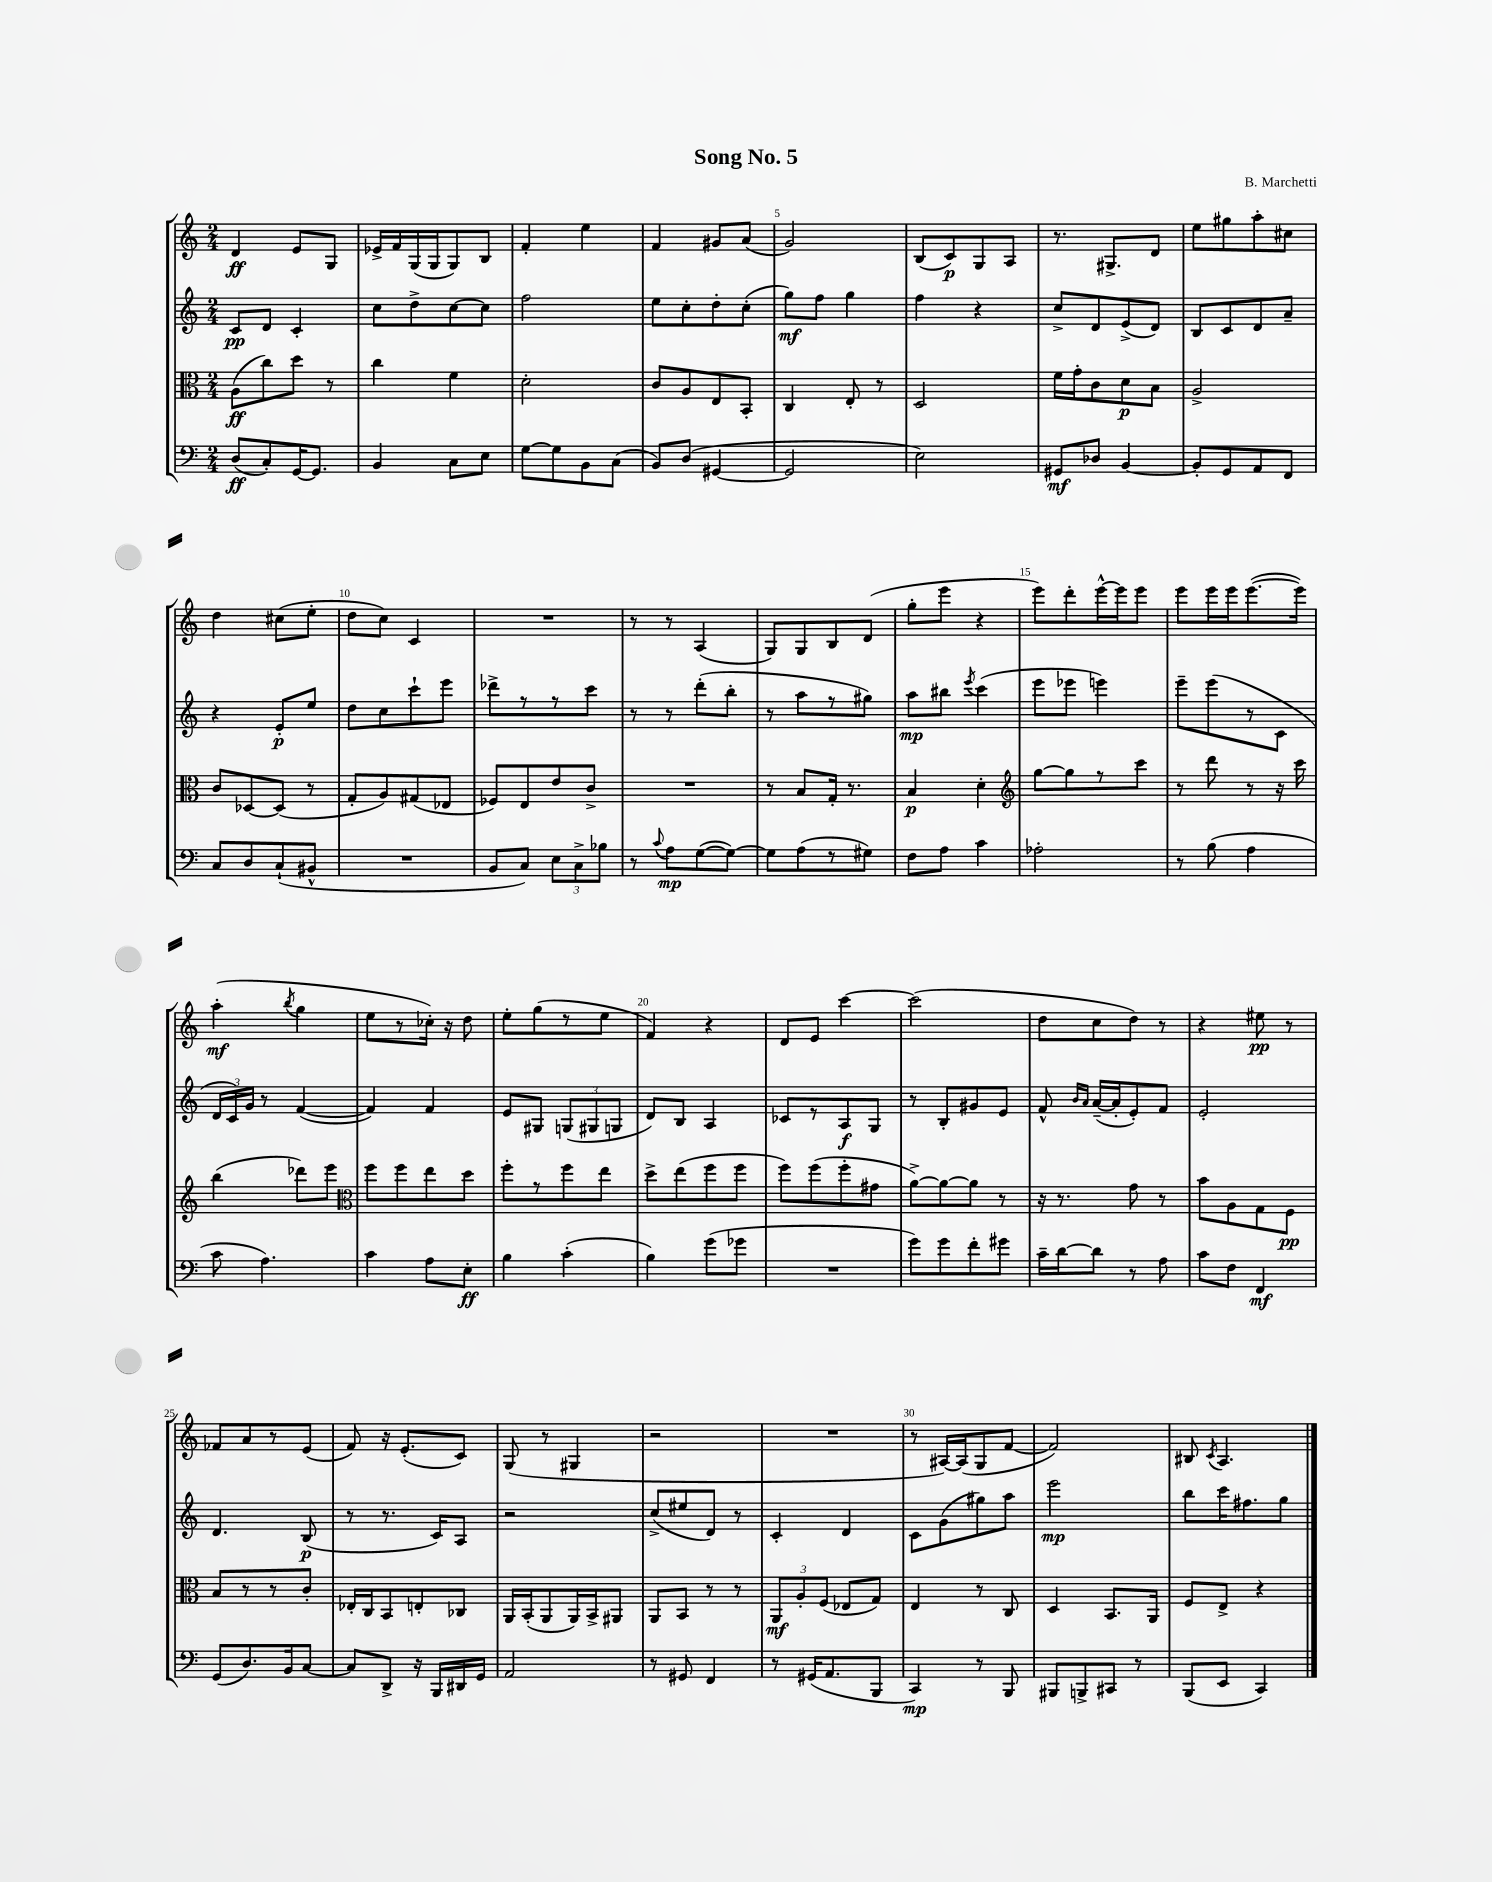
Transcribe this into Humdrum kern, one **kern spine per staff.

**kern	**dynam	**kern	**dynam	**kern	**dynam	**kern	**dynam
*part4	*part4	*part3	*part3	*part2	*part2	*part1	*part1
*staff4	*staff4	*staff3	*staff3	*staff2	*staff2	*staff1	*staff1
*clefF4	*	*clefC3	*	*clefG2	*	*clefG2	*
*k[]	*	*k[]	*	*k[]	*	*k[]	*
*M2/4	*	*M2/4	*	*M2/4	*	*M2/4	*
=1	=1	=1	=1	=1	=1	=1	=1
(8D/L	ff	(8A\L	ff	8c/L	pp	4d/	ff
8C'/)	.	8cc\)	.	8d/J	.	.	.
[16GG/K	.	8dd\J	.	4c'/	.	8e/L	.
8.GG/J]	.	.	.	.	.	.	.
.	.	8r	.	.	.	8G/J	.
=2	=2	=2	=2	=2	=2	=2	=2
4BB/	.	4cc\	.	8cc\L	.	16e-X^/LL	.
.	.	.	.	.	.	16f/	.
.	.	.	.	8dd^\	.	(16G/	.
.	.	.	.	.	.	16G/J	.
8C\L	.	4f\	.	[8cc\	.	8G/)	.
8E\J	.	.	.	8cc\J]	.	8B/J	.
=3	=3	=3	=3	=3	=3	=3	=3
[8G\L	.	2d'\	.	2ff\	.	4f'/	.
8G\]	.	.	.	.	.	.	.
8BB\	.	.	.	.	.	4ee\	.
(8C\J	.	.	.	.	.	.	.
=4	=4	=4	=4	=4	=4	=4	=4
8BB/L)	.	8c/L	.	8ee\L	.	4f/	.
(8D/J	.	8A/	.	8cc'\	.	.	.
[4GG#X/	.	8E/	.	8dd'\	.	8g#X/L	.
.	.	8BB'/J	.	(8cc'\J	.	(8a/J	.
=5	=5	=5	=5	=5	=5	=5	=5
2GG#/]	.	4C/	.	8gg\L)	mf	2g/)	.
.	.	.	.	8ff\J	.	.	.
.	.	8E'/	.	4gg\	.	.	.
.	.	8r	.	.	.	.	.
=6	=6	=6	=6	=6	=6	=6	=6
2E\)	.	2D/	.	4ff\	.	(8B/L	.
.	.	.	.	.	.	8c/)	p
.	.	.	.	4r	.	8G/	.
.	.	.	.	.	.	8A/J	.
=7	=7	=7	=7	=7	=7	=7	=7
8GG#X/L	mf	16f\LL	.	8cc^/L	.	8.r	.
.	.	16g'\J	.	.	.	.	.
8D-X/J	.	8c\	.	8d/	.	.	.
.	.	.	.	.	.	8.G#X^/L	.
[4BB/	.	8d\	p	(8e^/	.	.	.
.	.	8B\J	.	8d/J)	.	8d/J	.
=8	=8	=8	=8	=8	=8	=8	=8
8BB'/L]	.	2A^/	.	8B/L	.	8ee\L	.
8GG/	.	.	.	8c/	.	8gg#X\	.
8AA/	.	.	.	8d/	.	8aa'\	.
8FF/J	.	.	.	8a~/J	.	8cc#X\J	.
!!LO:LB:g=z
=9	=9	=9	=9	=9	=9	=9	=9
8C/L	.	8c/L	.	4r	.	4dd\	.
8D/	.	[8D-X/	.	.	.	.	.
(8C`/	.	(8D-/J]	.	8e'/L	p	(8cc#X\L	.
8BB#X^^/J	.	8r	.	8ee/J	.	8ee'\J	.
=10	=10	=10	=10	=10	=10	=10	=10
2r	.	8G'/L	.	8dd\L	.	8dd\L	.
.	.	8A/)	.	8cc\	.	8cc\J)	.
.	.	(8G#X/	.	8ccc`\	.	4c/	.
.	.	8E-X/J	.	8eee\J	.	.	.
=11	=11	=11	=11	=11	=11	=11	=11
8BB/L	.	8F-X/L)	.	8ddd-X^\L	.	2r	.
8C/J)	.	8E/	.	8r	.	.	.
12E\L	.	8e/	.	8r	.	.	.
12C^\	.	.	.	.	.	.	.
.	.	8c^/J	.	8ccc\J	.	.	.
12B-X\J	.	.	.	.	.	.	.
=12	=12	=12	=12	=12	=12	=12	=12
8r	.	2r	.	8r	.	8r	.
8qqc/	.	.	.	.	.	.	.
8A\L	mp	.	.	8r	.	8r	.
([8G\	.	.	.	(8ddd'\L	.	(4A/	.
8G\J_)	.	.	.	8bb'\J	.	.	.
=13	=13	=13	=13	=13	=13	=13	=13
8G\L]	.	8r	.	8r	.	8G/L)	.
(8A\	.	8B/L	.	8aa\L	.	8G/	.
8r	.	16G'/Jk	.	8r	.	8B/	.
.	.	8.r	.	.	.	.	.
8G#X\J)	.	.	.	8gg#X\J)	.	(8d/J	.
=14	=14	=14	=14	=14	=14	=14	=14
8F\L	.	4B/	p	8aa\L	mp	8gg'\L	.
8A\J	.	.	.	8bb#X\J	.	8eee\J	.
.	.	.	.	8qeee/	.	.	.
4c\	.	4d'\	.	(4ccc\	.	4r	.
=15	=15	=15	=15	=15	=15	=15	=15
*	*	*clefG2	*	*	*	*	*
2A-X'\	.	[8gg\L	.	8eee\L	.	8eee\L)	.
.	.	8gg\]	.	8eee-X\J	.	8ddd'\	.
.	.	8r	.	4eeen\)	.	[16eee^^\L	.
.	.	.	.	.	.	16eee\J]	.
.	.	8ccc\J	.	.	.	8eee\J	.
=16	=16	=16	=16	=16	=16	=16	=16
8r	.	8r	.	8eee~\L	.	8eee\L	.
(8B\	.	8ddd\	.	(8eee\	.	16eee\L	.
.	.	.	.	.	.	16eee\J	.
4A\	.	8r	.	8r	.	([8.eee\	.
.	.	16r	.	8c\J	.	.	.
.	.	16ccc\	.	.	.	16eee\Jk])	.
!!LO:LB:g=z
=17	=17	=17	=17	=17	=17	=17	=17
8c\	.	(4bb\	.	24d/LL	.	(4aa'\	mf
.	.	.	.	24c/)	.	.	.
.	.	.	.	24g/JJ	.	.	.
4.A\)	.	.	.	8r	.	.	.
.	.	.	.	.	.	8qbb/	.
.	.	8ddd-X\L)	.	([4f/	.	4gg\	.
.	.	8eee\J	.	.	.	.	.
=18	=18	=18	=18	=18	=18	=18	=18
*	*	*clefC3	*	*	*	*	*
4c\	.	8ff\L	.	4f/])	.	8ee\L	.
.	.	8ff\	.	.	.	8r	.
8A\L	.	8ee\	.	4f/	.	16cc-X'\Jk)	.
.	.	.	.	.	.	16r	.
8E'\J	ff	8dd\J	.	.	.	8dd\	.
=19	=19	=19	=19	=19	=19	=19	=19
4B\	.	8ff'\L	.	8e/L	.	8ee'\L	.
.	.	8r	.	8G#X/J	.	(8gg\	.
(4c'\	.	8ff\	.	(12Gn/L	.	8r	.
.	.	.	.	12G#X/	.	.	.
.	.	8ee\J	.	.	.	8ee\J	.
.	.	.	.	12Gn/J	.	.	.
=20	=20	=20	=20	=20	=20	=20	=20
4B\)	.	8dd^\L	.	8d/L)	.	4f/)	.
.	.	(8ee\	.	8B/J	.	.	.
(8g\L	.	8ff\	.	4A/	.	4r	.
8g-X\J	.	8ff\J	.	.	.	.	.
=21	=21	=21	=21	=21	=21	=21	=21
2r	.	8ff\L)	.	8c-X/L	.	8d/L	.
.	.	(8ff\	.	8r	.	8e/J	.
.	.	8ff'\	.	8A/	f	[4ccc\	.
.	.	8g#X\J	.	8G/J	.	.	.
=22	=22	=22	=22	=22	=22	=22	=22
8g\L)	.	[8a^\L)	.	8r	.	(2ccc\]	.
8g\	.	8a\_	.	8B'/L	.	.	.
8f'\	.	8a\J]	.	8g#X/	.	.	.
8g#X\J	.	8r	.	8e/J	.	.	.
=23	=23	=23	=23	=23	=23	=23	=23
16c~\LL	.	16r	.	8f^^/	.	8dd\L	.
[16d\J	.	8.r	.	.	.	.	.
.	.	.	.	16qqb/LL	.	.	.
.	.	.	.	16qqa/JJ	.	.	.
8d\J]	.	.	.	([16a~/LL	.	8cc\	.
.	.	.	.	16a'/J]	.	.	.
8r	.	8g\	.	8e'/)	.	8dd\J)	.
8A\	.	8r	.	8f/J	.	8r	.
=24	=24	=24	=24	=24	=24	=24	=24
8c\L	.	8b\L	.	2e'/	.	4r	.
8F\J	.	8A\	.	.	.	.	.
4FF/	mf	8G\	.	.	.	8ee#X\	pp
.	.	8F\J	pp	.	.	8r	.
!!LO:LB:g=z
=25	=25	=25	=25	=25	=25	=25	=25
(8GG/L	.	8B/L	.	4.d/	.	8f-X/L	.
8.D/)	.	8r	.	.	.	8a/	.
.	.	8r	.	.	.	8r	.
16BB/k	.	.	.	.	.	.	.
[8C/J	.	8c'/J	.	(8B/	p	(8e/J	.
=26	=26	=26	=26	=26	=26	=26	=26
8C/L]	.	16E-X'/LL	.	8r	.	8f/)	.
.	.	16C/J	.	.	.	.	.
8DD^/J	.	8BB/	.	8.r	.	16r	.
.	.	.	.	.	.	(8.e'/L	.
16r	.	8En'/	.	.	.	.	.
16BBB/LL	.	.	.	16c/KL)	.	.	.
16DD#X/	.	8C-X/J	.	8A/J	.	8c/J)	.
16GG/JJ	.	.	.	.	.	.	.
=27	=27	=27	=27	=27	=27	=27	=27
2AA/	.	16AA/LL	.	2r	.	(8G/	.
.	.	(16BB'/J	.	.	.	.	.
.	.	8AA/	.	.	.	8r	.
.	.	16AA/L)	.	.	.	4G#X/	.
.	.	16BB^/J	.	.	.	.	.
.	.	8AA#X/J	.	.	.	.	.
=28	=28	=28	=28	=28	=28	=28	=28
8r	.	8AA/L	.	(8cc^/L	.	2r	.
8GG#X/	.	8BB/J	.	8ee#X/	.	.	.
4FF/	.	8r	.	8d/J)	.	.	.
.	.	8r	.	8r	.	.	.
=29	=29	=29	=29	=29	=29	=29	=29
8r	.	12AA/L	mf	4c'/	.	2r	.
.	.	12A'/	.	.	.	.	.
(16GG#X/KL	.	.	.	.	.	.	.
.	.	(12F/J	.	.	.	.	.
8.AA/	.	.	.	.	.	.	.
.	.	8E-X/L	.	4d/	.	.	.
8BBB/J	.	8G/J)	.	.	.	.	.
=30	=30	=30	=30	=30	=30	=30	=30
4CC/)	mp	4E/	.	8c\L	.	8r	.
.	.	.	.	(8g\	.	[16A#X/LL)	.
.	.	.	.	.	.	(16A#/J]	.
8r	.	8r	.	8gg#X\)	.	8G/	.
8BBB/	.	8C/	.	8aa\J	.	[8f/J	.
=31	=31	=31	=31	=31	=31	=31	=31
8BBB#X/L	.	4D/	.	2eee\	mp	2f/])	.
8BBBn^/	.	.	.	.	.	.	.
8CC#X/J	.	8.BB/L	.	.	.	.	.
8r	.	.	.	.	.	.	.
.	.	16AA/Jk	.	.	.	.	.
=32	=32	=32	=32	=32	=32	=32	=32
(8BBB/L	.	8F/L	.	8bb\L	.	8B#X/	.
.	.	.	.	.	.	8qc/	.
8EE/J	.	8E^/J	.	16ccc\K	.	4.A/	.
.	.	.	.	8.ff#X\	.	.	.
4CC/)	.	4r	.	.	.	.	.
.	.	.	.	8gg\J	.	.	.
==	==	==	==	==	==	==	==
*-	*-	*-	*-	*-	*-	*-	*-
